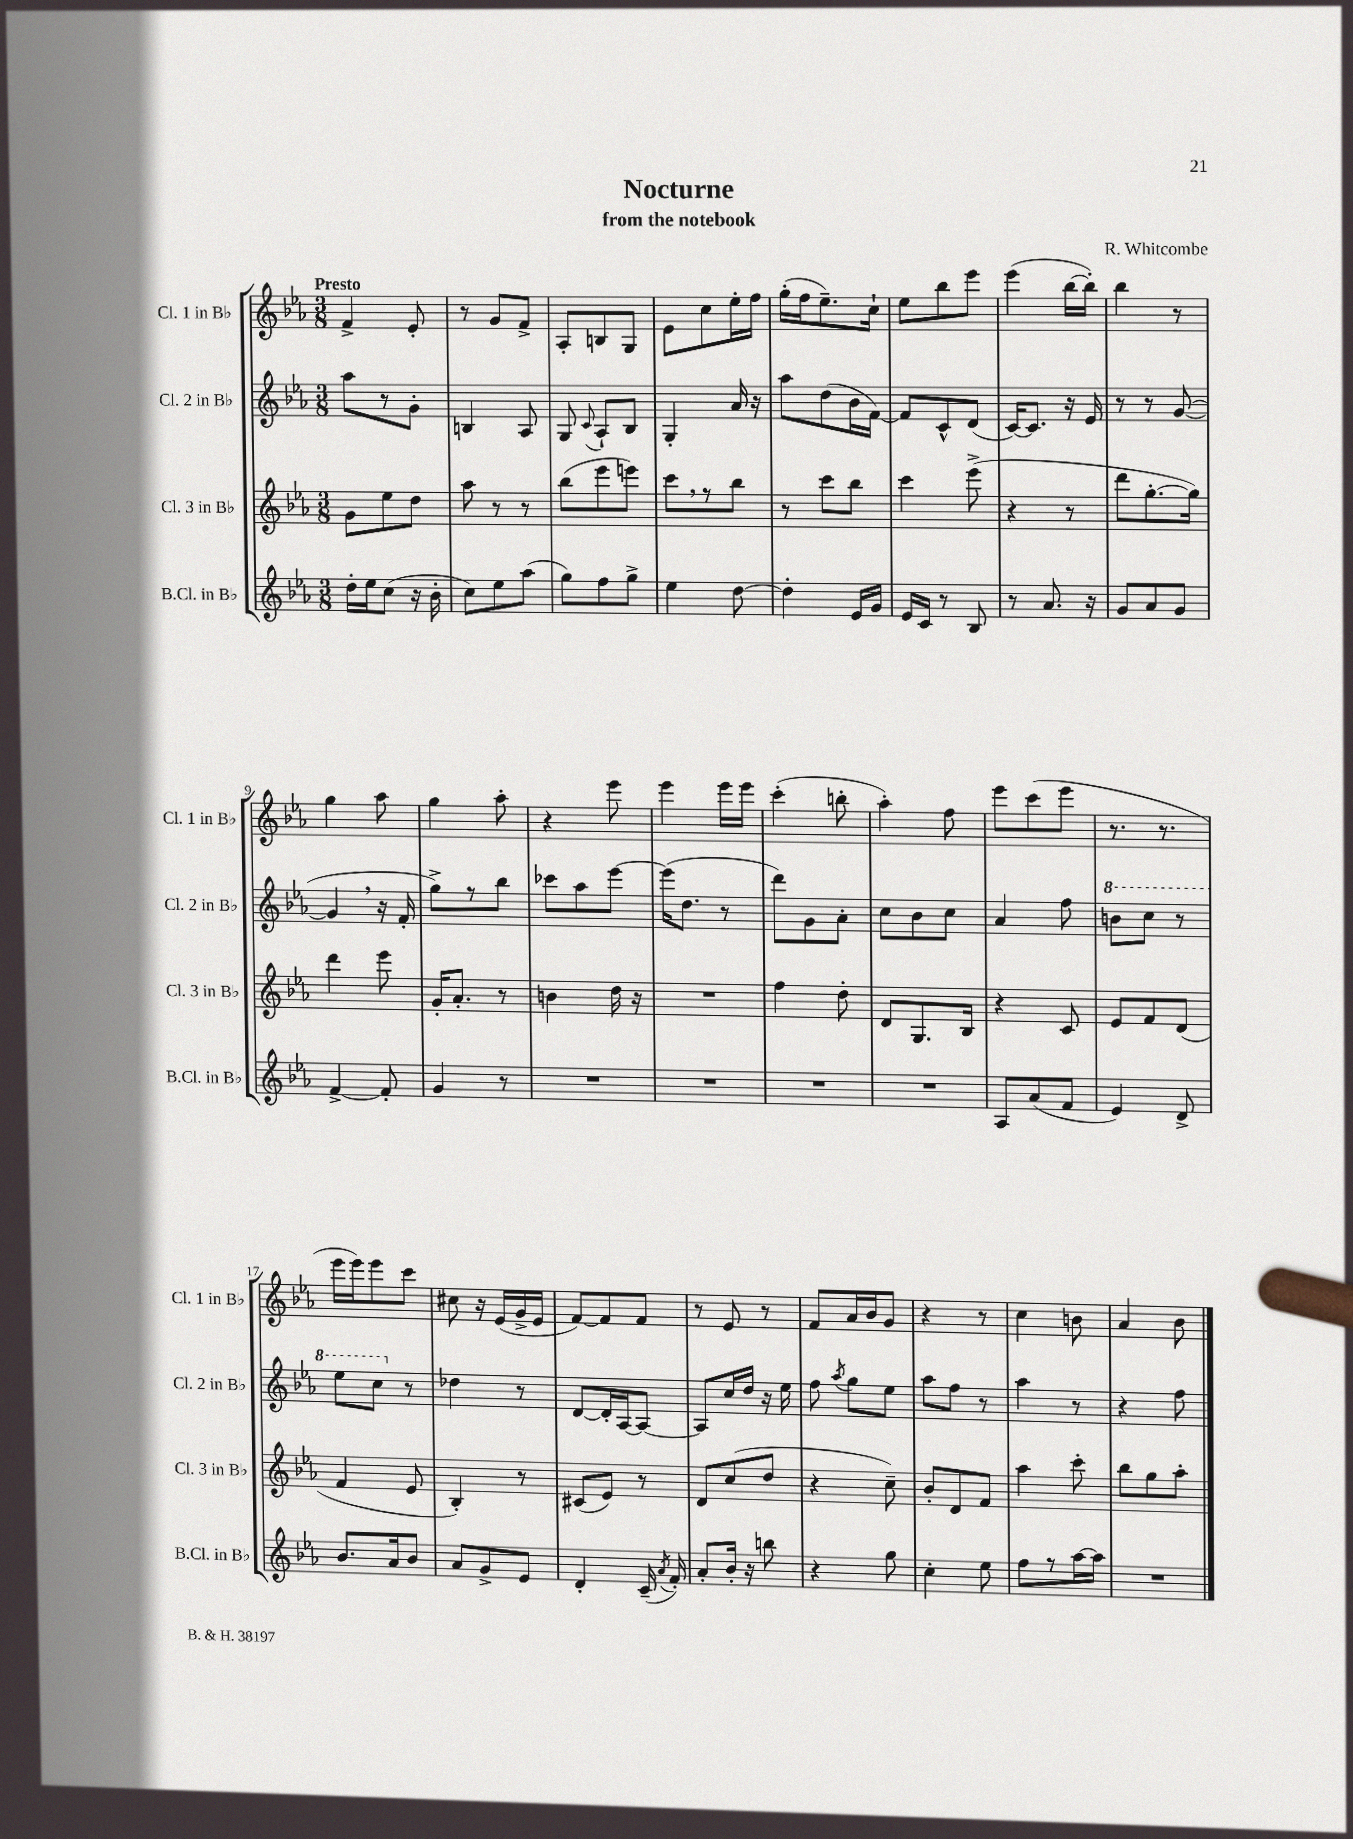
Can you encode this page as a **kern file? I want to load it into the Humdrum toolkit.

**kern	**kern	**kern	**kern
*part4	*part3	*part2	*part1
*staff4	*staff3	*staff2	*staff1
*I"B.Cl. in B♭	*I"Cl. 3 in B♭	*I"Cl. 2 in B♭	*I"Cl. 1 in B♭
*I'B.Cl. in B♭	*I'Cl. 3 in B♭	*I'Cl. 2 in B♭	*I'Cl. 1 in B♭
*clefG2	*clefG2	*clefG2	*clefG2
*k[b-e-a-]	*k[b-e-a-]	*k[b-e-a-]	*k[b-e-a-]
*M3/8	*M3/8	*M3/8	*M3/8
=1	=1	=1	=1
!	!	!	!LO:TX:a:B:t=Presto
16dd'\LL	8g\L	8aa-\L	4f^/
16ee-\J	.	.	.
(8cc\J	8ee-\	8r	.
16r	8dd\J	8g'\J	8e-'/
16b-'\	.	.	.
=2	=2	=2	=2
8cc\L)	8aa-\	4Bn/	8r
8ee-\	8r	.	8g/L
(8aa-\J	8r	8A-/	8f^/J
=3	=3	=3	=3
8gg\L)	(8bb-\L	8G/	8A-'/L
.	.	8qqc/	.
8ff\	8eee-\	8A-`/L	8Bn/
8gg^\J	8eeen\J)	8B-/J	8G/J
=4	=4	=4	=4
4ee-\	8ccc,\L	4G'/	8e-\L
.	8r	.	8cc\
[8dd\	8bb-\J	16a-/	16ee-'\L
.	.	16r	16ff\JJ
=5	=5	=5	=5
4dd'\]	8r	8aa-\L	(16gg'\LL
.	.	.	16ff\J
.	8ccc\L	(8dd\	8.ee-~\)
16e-/LL	8bb-\J	16b-\L	.
16g/JJ	.	[16f\JJ)	16cc`\Jk
=6	=6	=6	=6
16e-/LL	4ccc\	8f/L]	8ee-\L
16c/JJ	.	.	.
8r	.	8c^^/	8bb-\
8B-/	(8eee-^\	(8d/J	8eee-\J
=7	=7	=7	=7
8r	4r	[16c/KL)	(4eee-\
.	.	8.c/J]	.
8.a-/	.	.	.
.	8r	16r	[16bb-\LL
16r	.	16e-/	16bb-'\JJ])
=8	=8	=8	=8
8g/L	8ddd\L	8r	4bb-\
8a-/	[8.gg'\	8r	.
8g/J	.	([8g/	8r
.	16gg\Jk])	.	.
!!LO:LB:g=z
=9	=9	=9	=9
[4f^/	4ddd\	4g,/]	4gg\
8f'/]	8eee-\	16r	8aa-\
.	.	16f'/	.
=10	=10	=10	=10
4g/	16g'/KL	8gg^\L)	4gg\
.	8.a-'/J	.	.
.	.	8r	.
8r	8r	8bb-\J	8aa-'\
=11	=11	=11	=11
4.r	4bn\	8ccc-X\L	4r
.	.	8aa-\	.
.	16dd\	[8eee-\J	8eee-\
.	16r	.	.
=12	=12	=12	=12
4.r	4.r	(16eee-\KL]	4eee-\
.	.	8.dd\J	.
.	.	8r	16eee-\LL
.	.	.	16eee-\JJ
=13	=13	=13	=13
4.r	4ff\	8ddd\L)	(4ccc'\
.	.	8g\	.
.	8dd'\	8a-'\J	8bbn'\
=14	=14	=14	=14
4.r	8d/L	8cc\L	4aa-'\)
.	8.G/	8b-\	.
.	.	8cc\J	8ff\
.	16B-/Jk	.	.
=15	=15	=15	=15
8A-/L	4r	4a-/	8eee-\L
(8a-/	.	.	(8ccc\
8f/J	8c/	8ff\	8eee-\J
=16	=16	=16	=16
*	*	*8va	*
4e-/)	8e-/L	8bbn\L	8.r
.	8f/	8ccc\J	.
.	.	.	8.r
8d^/	(8d/J	8r	.
!!LO:LB:g=z
=17	=17	=17	=17
8.b-/L	4f/	8eee-\L	16eee-\LL
.	.	.	16eee-\J)
.	.	8ccc\J	8eee-\
16a-/k	.	.	.
*	*	*X8va	*
8b-/J	8e-/	8r	8ccc\J
=18	=18	=18	=18
8a-/L	4B-'/)	4dd-X\	8cc#X\
8g^/	.	.	16r
.	.	.	(16e-/LL
8e-/J	8r	8r	16g^/
.	.	.	16e-/JJ
=19	=19	=19	=19
4d'/	(8c#X/L	[8d/L	[8f/L)
.	8e-/J)	16d'/L]	8f/]
.	.	[16A-/J	.
(16c~/	8r	8A-/J_	8f/J
8qa-/	.	.	.
16f'/)	.	.	.
=20	=20	=20	=20
8a-'/L	8d/L	8A-/L]	8r
16b-'/Jk	(8cc/	16cc/L	8e-/
16r	.	16dd/JJ	.
8bbn\	8dd/J	16r	8r
.	.	16ee-\	.
=21	=21	=21	=21
4r	4r	8ff\	8f/L
.	.	8qaa-/	.
.	.	8gg\L	16a-/L
.	.	.	16b-/J
8gg\	8cc~\)	8ee-\J	8g/J
=22	=22	=22	=22
4cc'\	8b-'/L	8aa-\L	4r
.	8d/	8ff\J	.
8ee-\	8f/J	8r	8r
=23	=23	=23	=23
8ff\L	4aa-\	4aa-\	4cc\
8r	.	.	.
[16aa-\L	8ccc'\	8r	8bn\
16aa-\JJ]	.	.	.
=24	=24	=24	=24
4.r	8bb-\L	4r	4a-/
.	8gg\	.	.
.	8aa-'\J	8ff\	8b-\
==	==	==	==
*-	*-	*-	*-
